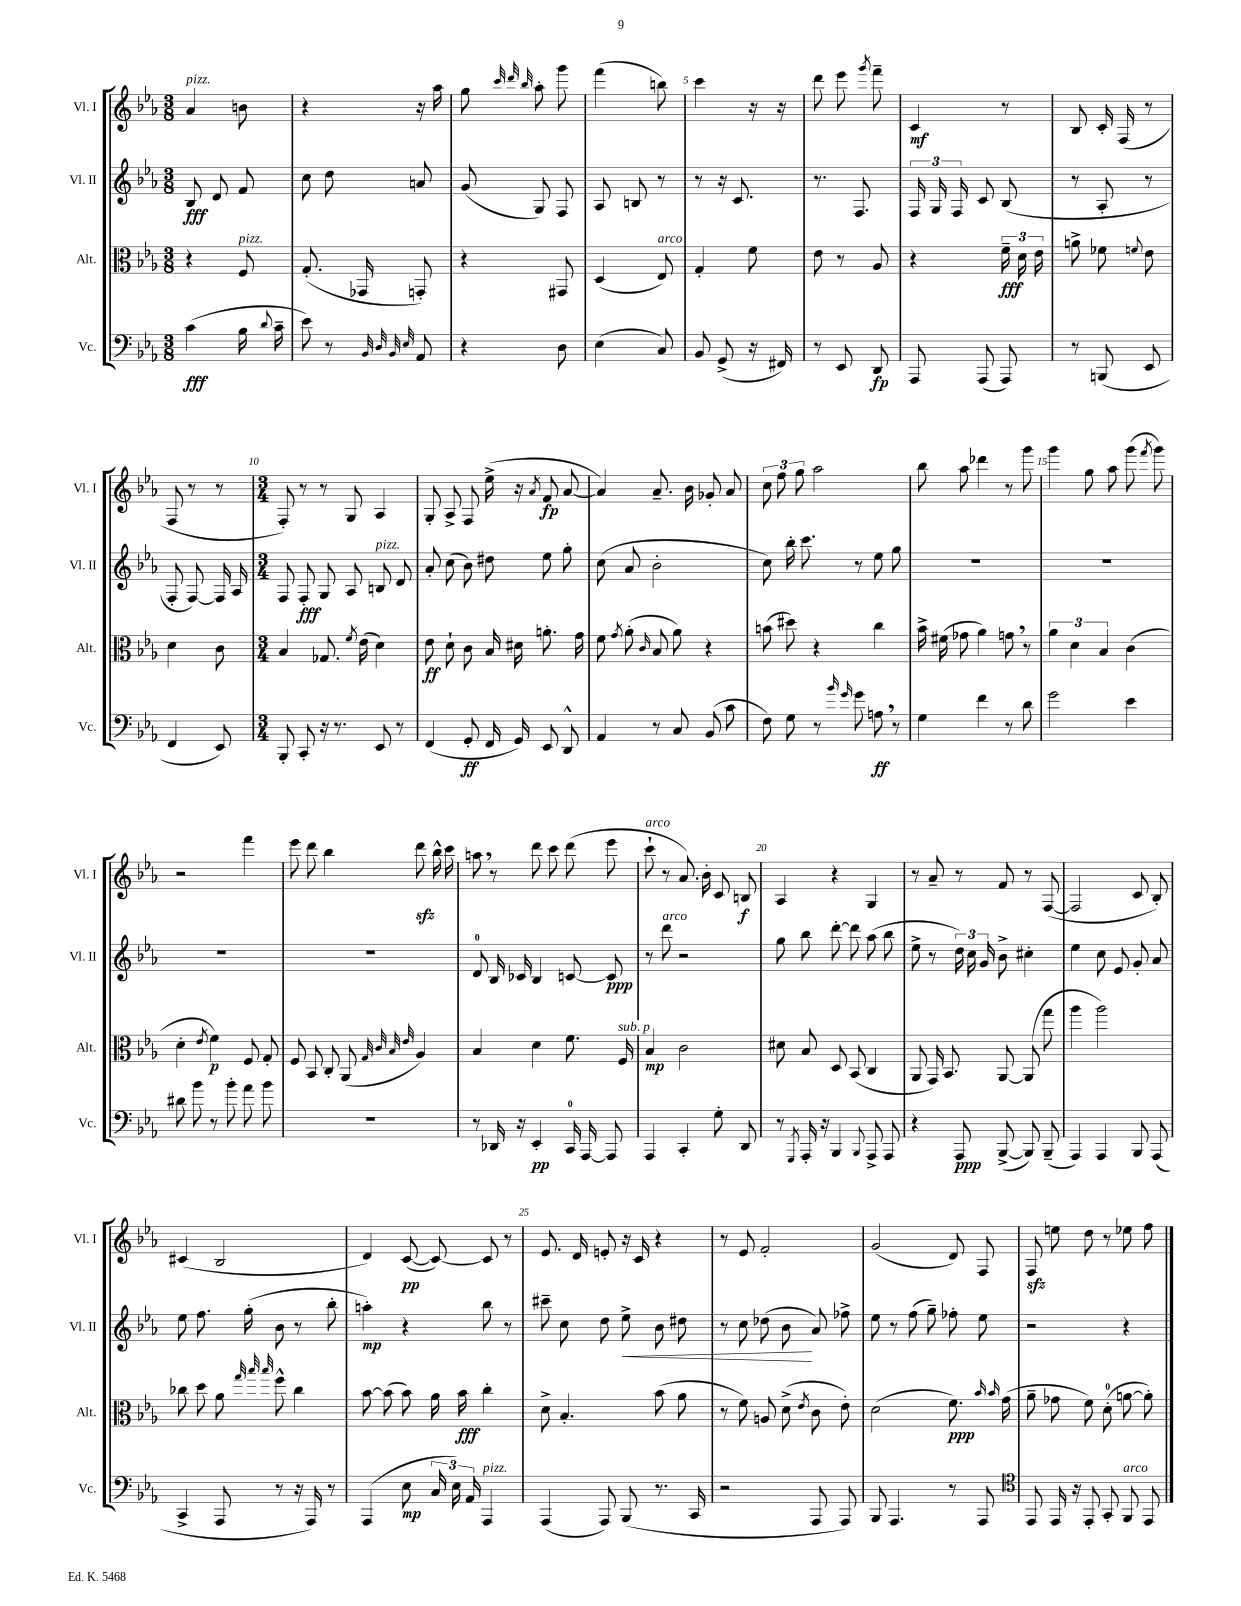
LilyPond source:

<<
\new StaffGroup <<
\new Staff = "s0" \with { instrumentName = "Vl. I" shortInstrumentName = "Vl. I" } {
    \clef treble \key ees \major \numericTimeSignature \time 3/8
    \autoBeamOff aes'4^\markup { \italic "pizz." } b'8 |
    r4 r16 aes''16 |
    g''8 \grace { c'''32 d'''32 bes''32 } aes''8-. g'''8 |
    f'''4( b''8) |
    c'''4 r16 r16 |
    d'''8 ees'''8 \acciaccatura { g'''8 } f'''8-- |
    c'4\mf r8 |
    bes8 c'16-. f16( r8 |
    f8 r8 r8 |
    \numericTimeSignature \time 3/4 f8-.) r8 r8 g8 aes4 |
    g8-. aes8-> f8 ees''16->( r16 \acciaccatura { aes'8 } f'8\fp aes'8~ |
    aes'4) aes'8.-- bes'16 ges'8-. aes'8 |
    \tuplet 3/2 { c''8 f''8 g''8 } aes''2 |
    bes''8 aes''8 des'''4 r8 g'''8 |
    g'''4 g''8 aes''8 g'''8( \acciaccatura { f'''8 } g'''8) |
    r2 f'''4 |
    ees'''8 d'''8 bes''4 d'''8\sfz bes''16-^ c'''16 |
    a''8 \breathe r8 d'''8 c'''8 d'''8( ees'''8 |
    c'''8-!^\markup { \italic "arco" } r8 aes'8.) bes'16-. c'8 b8\f |
    aes4 r4 g4 |
    r8 aes'8-- r8 f'8 r8 f8~( |
    f2 c'8 bes8-.) |
    cis'4( bes2 |
    d'4) c'8~\pp( c'8~) c'8 r8 |
    ees'8. d'16 e'8-. r16 c'16 r4 |
    r8 ees'8 f'2-. |
    g'2( d'8) f8 |
    f8\sfz e''8 d''8 r8 ees''8 f''8 \bar "|." |
}
\new Staff = "s1" \with { instrumentName = "Vl. II" shortInstrumentName = "Vl. II" } {
    \clef treble \key ees \major \numericTimeSignature \time 3/8
    \autoBeamOff bes8\fff d'8 f'8 |
    c''8 d''8 a'8 |
    g'8( g8) f8 |
    aes8 b8 r8 |
    r8 r16 c'8. |
    r8. f8. |
    \tuplet 3/2 { f16 g16 f16 } c'8 bes8( |
    r8 aes8-. r8 |
    f8-. f8~) f16 aes16 |
    \numericTimeSignature \time 3/4 f8 f8-.\fff g8 aes8 b8^\markup { \italic "pizz." } d'8 |
    aes'8-. c''8( bes'8) dis''8 ees''8 g''8-. |
    c''8( aes'8 bes'2-. |
    c''8) bes''16-. c'''8. r8 ees''8 g''8 |
    R2. |
    R2. |
    R2. |
    R2. |
    d'8-0 bes16 ces'16 bes4 c'8~ c'8\ppp |
    r8 d'''8^\markup { \italic "arco" } r2 |
    g''8 bes''8 d'''8~-. d'''8 aes''8( bes''8 |
    ees''8-> r8 \tuplet 3/2 { d''16) c''16 g'16 } bes'8-> cis''4-. |
    ees''4 c''8 ees'8 g'8-. aes'8 |
    ees''8 f''8. g''16-.( bes'8 r8 bes''8-. |
    a''4-.\mp) r4 bes''8 r8 |
    cis'''8-- c''8 d''8 ees''8->\< bes'8 dis''8 |
    r8 c''8 des''8( bes'8\! aes'8) fes''8-> |
    ees''8 r8 f''8( g''8--) fes''8-. ees''8 |
    r2 r4 \bar "|." |
}
\new Staff = "s2" \with { instrumentName = "Alt." shortInstrumentName = "Alt." } {
    \clef alto \key ees \major \numericTimeSignature \time 3/8
    \autoBeamOff r4 f8^\markup { \italic "pizz." } |
    g8.-.( ges,16 g,8-.) |
    r4 gis,8 |
    d4( ees8^\markup { \italic "arco" }) |
    g4-. f'8 |
    ees'8 r8 aes8 |
    r4 \tuplet 3/2 { f'16--\fff d'16 ees'16 } |
    a'8-> fes'8 \appoggiatura { f'8 } ees'8 |
    d'4 c'8 |
    \numericTimeSignature \time 3/4 bes4 ges8. \acciaccatura { f'8 } ees'16( d'4) |
    ees'8\ff d'8-! c'8 bes16 dis'16 a'8.-. g'16 |
    f'8 \acciaccatura { g'8 } aes'8-.( \grace { c'16 } bes8 aes'8) r4 |
    b'8( dis''8) r4 c''4 |
    bes'16-> fis'16( ges'8 aes'4) g'8 \breathe r8 |
    \tuplet 3/2 { aes'4 d'4 bes4 } c'4( |
    d'4-. \acciaccatura { ees'8 } f'4\p) f8 g8-. |
    f8 bes,8 c8-. aes,8( \grace { g32 c'32 bes32 ees'32 } aes4) |
    bes4 d'4 f'8. f16^\markup { \italic "sub. p" } |
    bes4\mp c'2 |
    dis'8 bes8 d8 bes,8( c4 |
    aes,8 g,16) bes,8. aes,8~ aes,8( g''8 |
    aes''4 aes''2) |
    ces''8 d''8 aes'8 \grace { g''32 bes''32 bes''32 } f''8-^ ces''4 |
    bes'8~ bes'8( bes'8) aes'16 bes'16\fff c''4-. |
    d'8-> bes4.-. bes'8( aes'8 |
    r8 f'8) a8 d'8->( \acciaccatura { ees'8 } c'8 ees'8-.) |
    d'2( f'8.\ppp) \grace { bes'16 bes'16 } g'16( |
    aes'8-- ges'8 f'8) d'8-0-.( a'8~ a'8-.) \bar "|." |
}
\new Staff = "s3" \with { instrumentName = "Vc." shortInstrumentName = "Vc." } {
    \clef bass \key ees \major \numericTimeSignature \time 3/8
    \autoBeamOff c'4\fff( bes16 \appoggiatura { d'8 } c'16-- |
    ees'8) r8 \grace { bes,32 d32 bes,32 ees32 } aes,8 |
    r4 d8 |
    ees4( c8) |
    bes,8 g,8->( r16 fis,16) |
    r8 ees,8 d,8\fp |
    aes,,8 aes,,8( aes,,8) |
    r8 b,,8( ees,8 |
    f,4 ees,8) |
    \numericTimeSignature \time 3/4 bes,,8-. c,8-. r16 r8. ees,8 r8 |
    f,4( g,8-.\ff f,16 g,16) ees,8 d,8-^ |
    aes,4 r8 c8 bes,8( c'8 |
    f8) g8 r8 \grace { bes'16 g'16 } g'8 a8\ff \breathe r8 |
    g4 f'4 r8 d'8 |
    g'2 ees'4 |
    dis'8 bes'8 r8 bes'8-. aes'8 bes'8 |
    R2. |
    r8 des,16 r16 ees,4-.\pp c,16-0 aes,,16~ aes,,8 |
    aes,,4 c,4-. g8-. d,8 |
    r8 \acciaccatura { g,,8 } aes,,16-. r16 bes,,4 \appoggiatura { bes,,8 } aes,,8-> aes,,8 |
    r4 aes,,8\ppp bes,,8~->( bes,,8) bes,,8--( |
    aes,,4) aes,,4 bes,,8 aes,,8( |
    c,4-> aes,,8 r8 r16 aes,,16) r8 |
    aes,,4( ees8\mp \tuplet 3/2 { c16 ees16) aes,16 } aes,,4^\markup { \italic "pizz." } |
    aes,,4( aes,,8) bes,,8( r8. c,16 |
    r2 aes,,8 aes,,8) |
    bes,,8 aes,,4. r8 aes,,8 |
    \clef tenor ees,8 ees,16 r16 ees,8-. g,8-. f,8^\markup { \italic "arco" } ees,8 \bar "|." |
}
>>
>>
\layout { \context { \Score \override BarNumber.break-visibility = ##(#f #t #t) barNumberVisibility = #(every-nth-bar-number-visible 5) } }
